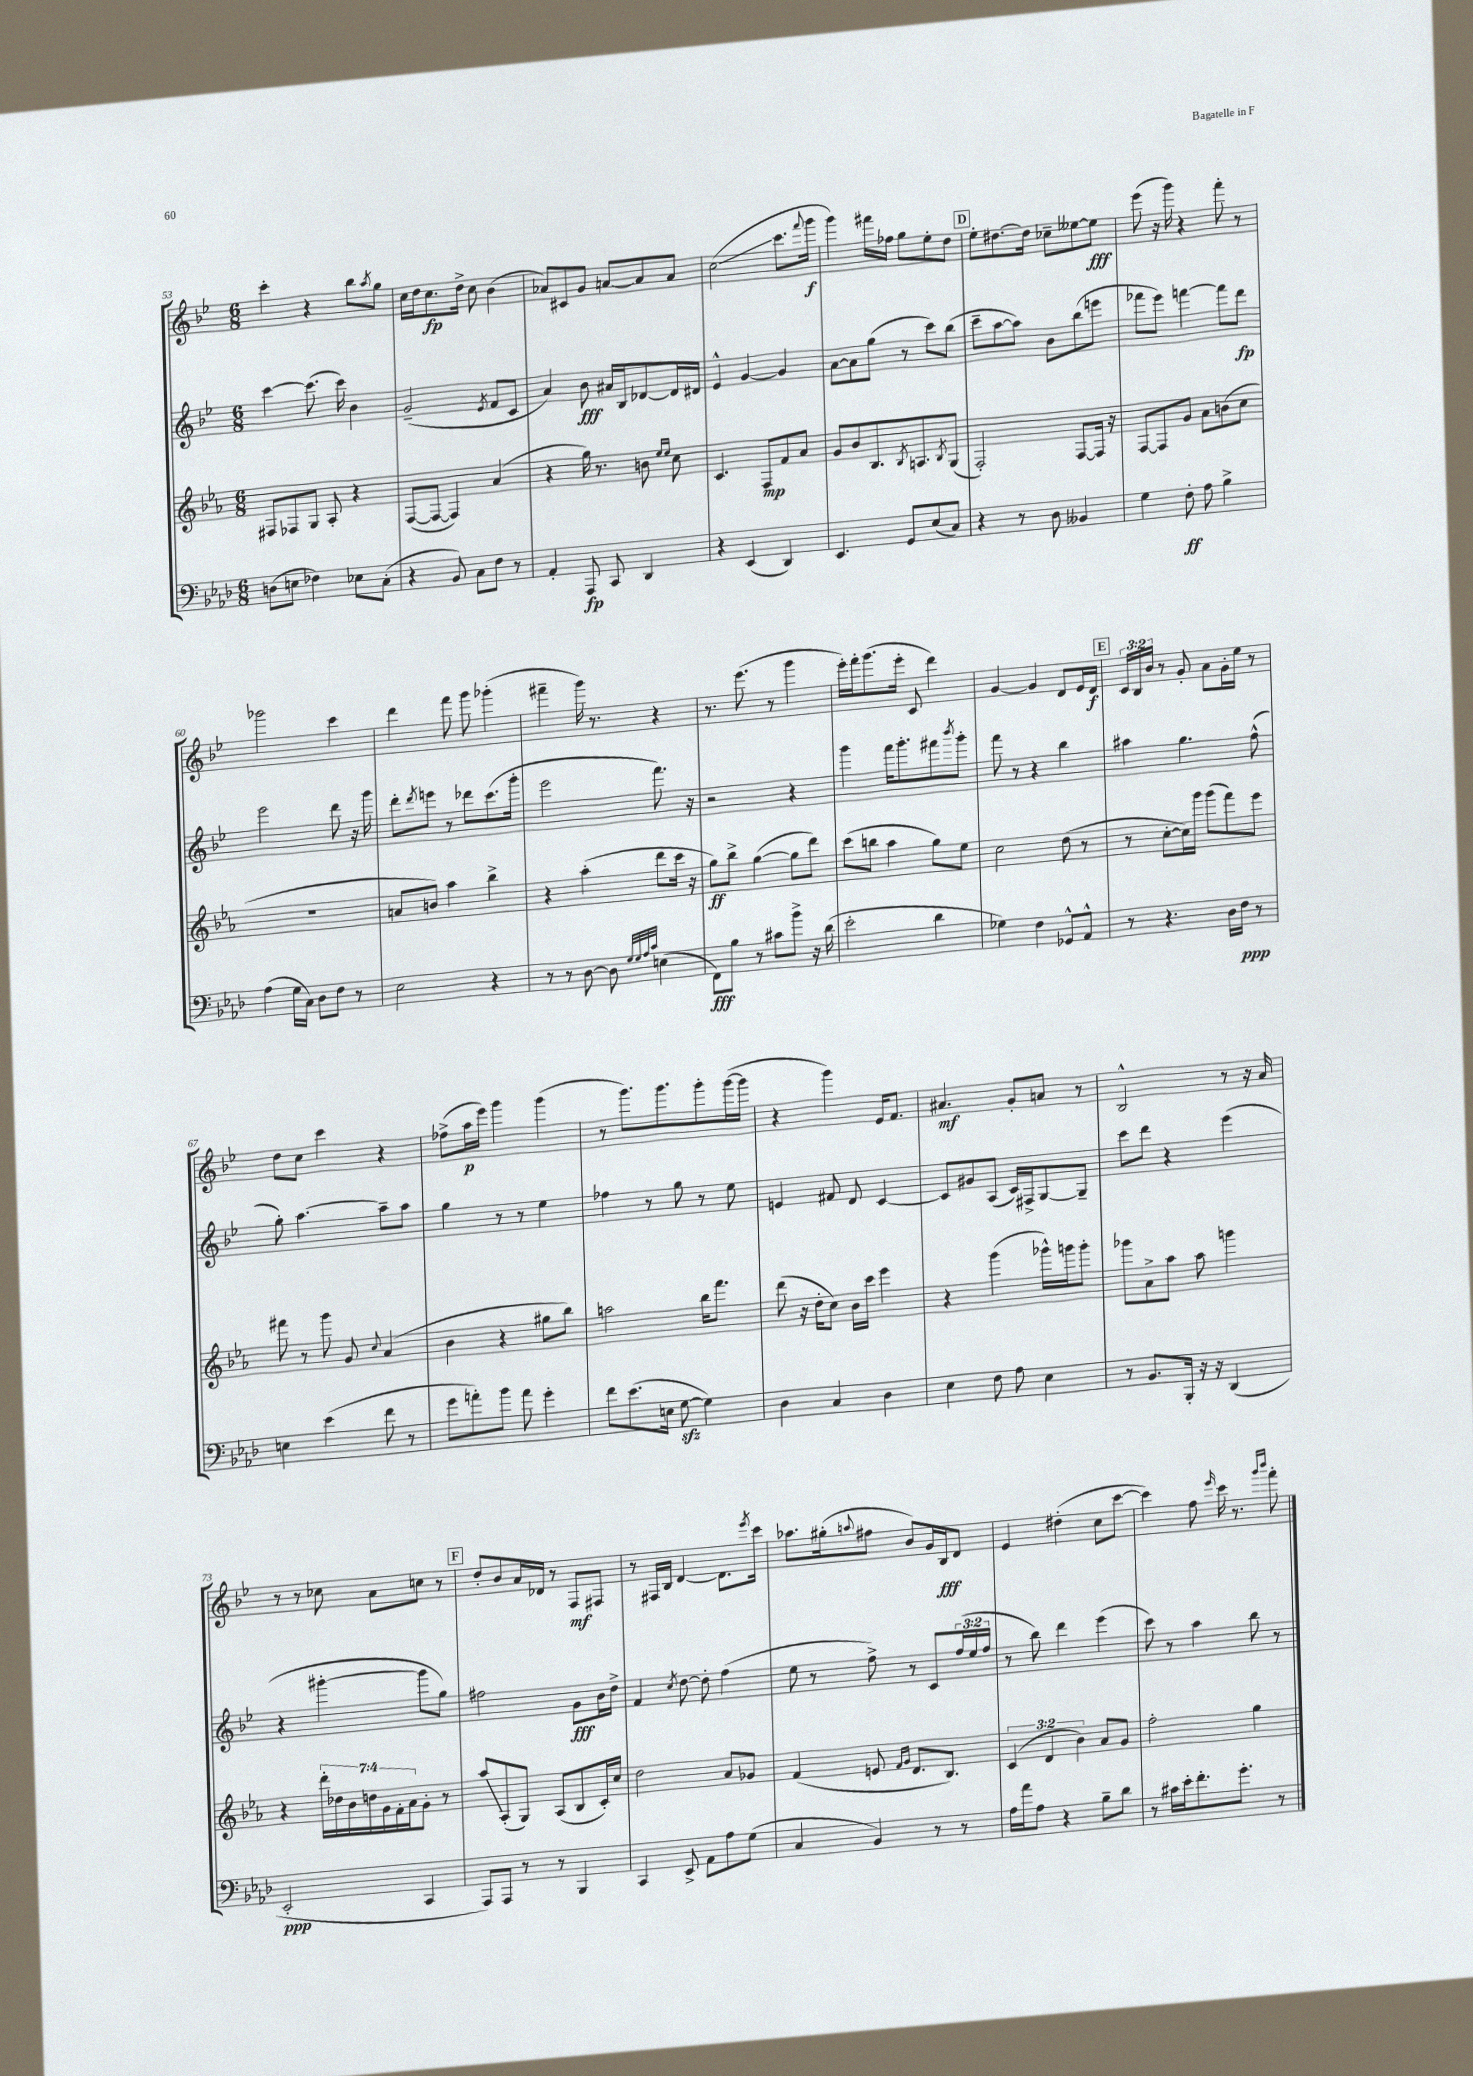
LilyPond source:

<<
\new StaffGroup <<
\new Staff = "s0" {
    \clef treble \key bes \major \numericTimeSignature \time 6/8 \override Staff.TupletNumber.text = #tuplet-number::calc-fraction-text
    c'''4-. r4 bes''8 \acciaccatura { a''8 } g''8 |
    c''16 d''16 c''8.\fp d''16-> c''8 bes'4( |
    aes'8) cis'8 g'8 a'8~ a'8 a'8 |
    c''2\glissando( c'''8. \appoggiatura { f'''8 } g'''16\f |
    g'''4) fis'''16 fes''16 g''8 ees''8-. d''8 |
    \mark \markup { \box "D" } ees''8-. dis''8.~ dis''16 ces''8-- eeses''8~ eeses''8\fff |
    ees'''8( r16 g'''16) r4 f'''8-. r8 |
    ges'''2 c'''4 |
    d'''4 f'''8 g'''8 ges'''4-.( |
    fis'''4-- g'''16) r8. r4 |
    r8. ees'''8.( r8 g'''4 |
    ees'''16-.) f'''16-. g'''8.( ees'''16-. c'8 d'''4) |
    g'4~ g'4 d'8 ees'16 d'16\f |
    \mark \markup { \box "E" } \tuplet 3/2 { c'16 bes16 bes'16 } r8 g'8-. a'8 g'16-. ees''16 r8 |
    d''8 c''8 c'''4 r4 |
    fes''8->( a''16\p ees'''16) g'''4 g'''4( |
    r8 g'''8.) g'''8. g'''8-. g'''16~( g'''16 |
    r4 g'''4) ees'16 f'8. |
    ais'4.\mf g'8-. a'8 r8 |
    bes2-^ r8 r16 a'16 |
    r8 r8 ces''8 a'8 c''8 r8 |
    \mark \markup { \box "F" } d''8-. bes'8 a'16 des'16 r8 f8\mf fis8 |
    r8 fis16 bes16 d'4~ d'8. \acciaccatura { ees'''8 } c'''16 |
    aes''8. gis''16-.( \appoggiatura { a''8 } fis''8 bes'8) g'16 bes16\fff d'8 |
    ees'4 dis''4-.( c''8 c'''8~ |
    c'''4) f''8 \grace { ees'''16 } c'''16 r8. \grace { g'''16 bes'''16 } f'''8-. \bar "|." |
}
\new Staff = "s1" {
    \clef treble \key bes \major \numericTimeSignature \time 6/8 \override Staff.TupletNumber.text = #tuplet-number::calc-fraction-text
    c'''4~ c'''8.( c'''16) bes'4 |
    g'2--( \acciaccatura { ees'8 } f'8 c'8 |
    a'4) bes'8\fff ais'16 bes16 des'8~ des'16 dis'16 |
    ees'4-^ g'4~ g'4 |
    a'8~ a'8 g''8( r8 c'''8) bes''8( |
    \mark \markup { \box "D" } c'''8-- a''8~ a''8) bes'8 bes''8( e'''8 |
    fes'''8 ees'''8) f'''4~ f'''8 d'''8\fp |
    ees'''2 d'''8 r16 g'''16 |
    d'''8-. \acciaccatura { d'''8 } e'''8 r8 des'''8 c'''8.( g'''16-. |
    ees'''2 f'''8.) r16 |
    r2 r4 |
    g'''4 f'''16 g'''8.-. fis'''8 \acciaccatura { bes'''8 } g'''8-. |
    f'''8 r8 r4 bes''4 |
    \mark \markup { \box "E" } ais''4 g''4. f''8-^( |
    g''8-.) a''4.~ a''8-- a''8 |
    g''4 r8 r8 ees''4 |
    fes''4 r8 g''8 r8 ees''8 |
    e'4 fis'8 d'8 c'4~ |
    c'8 gis'8 a8( c'16) fis16-> g8~ g8-- |
    c'''8 d'''8 r4 ees'''4( |
    r4 gis'''4~-. gis'''8 g''8) |
    \mark \markup { \box "F" } fis''2 g'8\fff bes'16 d''16-> |
    f'4 \acciaccatura { c''8 } d''8~ d''8-. f''4( |
    ees''8 r8 f''8->) r8 c'8 \tuplet 3/2 { f''16( ees''16 f''16 } |
    r8 bes''8) d'''4 ees'''4( |
    c'''8) r8 a''4 bes''8 r8 \bar "|." |
}
\new Staff = "s2" {
    \clef treble \key ees \major \numericTimeSignature \time 6/8 \override Staff.TupletNumber.text = #tuplet-number::calc-fraction-text
    fis8 fes8 g8 aes8-. r4 |
    f8~( f8~ f4) aes'4( |
    r4 g''16) r8. b'8 \grace { ees''16 ees''16 } c''8 |
    c'4. f8\mp f'8 aes'8 |
    g'8 bes'8 bes8. \acciaccatura { bes8 } a8. \acciaccatura { bes8 } g8( |
    \mark \markup { \box "D" } f2-.) f8~ f16 r16 |
    f8~ f8 g'8 aes'8 b'8( c''8 |
    R2. |
    a'8 b'8) aes''4 bes''4-> |
    r4 aes''4-.( d'''8 c'''16 r16 |
    g''8\ff) bes''8-> g''4~( g''8 d'''8) |
    c'''8( b''8 aes''4 g''8) ees''8 |
    c''2 d''8( r8 |
    \mark \markup { \box "E" } r8 c''8~-. c''16) g'''16 g'''8( f'''8) ees'''8 |
    fis'''8 r8 g'''8 g'8 \appoggiatura { c''8 } aes'4( |
    bes'4 r4 gis''8 bes''8) |
    a''2 bes''16 f'''8. |
    d'''8( r16 d''16-. c''8) bes'16 c'''16 ees'''4 |
    r4 g'''4( ges'''16-^) g'''16 g'''8-. |
    ges'''8 aes'8-> aes''8 aes''8 g'''4 |
    r4 \tuplet 7/4 { d'''16-. des''16 bes'16 d''16 g'16 f'16-. aes'16 } g'8-. r8 |
    \mark \markup { \box "F" } aes''8\glissando aes8-.( g8) aes8( bes8 c'16-.) c''16 |
    d''2 aes'8 ges'8 |
    f'4( e'8 \grace { f'16 g'16 } d'8. bes8.) |
    \tuplet 3/2 { c'4( d'4 bes'4) } aes'8 g'8 |
    f''2-. g''4 \bar "|." |
}
\new Staff = "s3" {
    \clef bass \key aes \major \numericTimeSignature \time 6/8
    d8( e8 fes4) ees8 c8-.( |
    r4 bes,8) c8 f8 r8 |
    aes,4-. aes,,8\fp c,8 des,4 |
    r4 ees,4( des,4) |
    ees,4. g,8 ees8( c8) |
    \mark \markup { \box "D" } r4 r8 des8 beses,4 |
    g4 f8-.\ff aes8 bes4-> |
    aes4( g16 c16) des8 f8 r8 |
    ees2 r4 |
    r8 r8 des8~ des8 \grace { g32 g32 aes32 c'32 } e4( |
    f,8\fff) bes8 r8 cis'8 bes'8-> r16 des'16( |
    ees'2-. des'4 |
    ges4) f4 ges,8-^ aes,8-^ |
    \mark \markup { \box "E" } r8 r4. des16 f16\ppp r8 |
    e4 ees'4( f'8 r8 |
    g'8 a'8-.) bes'8 a'8 g'4-. |
    f'8 ees'8.( e16 g8~\sfz g4) |
    des4 c4 des4 |
    ees4 f8 aes8 ees4 |
    r8 bes,8. bes,,16-. r16 r16 des,4( |
    ees,2-.\ppp c,4 |
    \mark \markup { \box "F" } aes,,8) aes,,8 r8 r8 bes,,4 |
    c,4 ees,8-> aes,8 aes8 g8( |
    c4 bes,4) r8 r8 |
    aes16 aes'16 aes8 r4 bes8-- des'8 |
    r8 cis'16 ees'16-. f'8.-. g'8.-. r8 \bar "|." |
}
>>
>>
\layout { \context { \Score currentBarNumber = #53 } }
